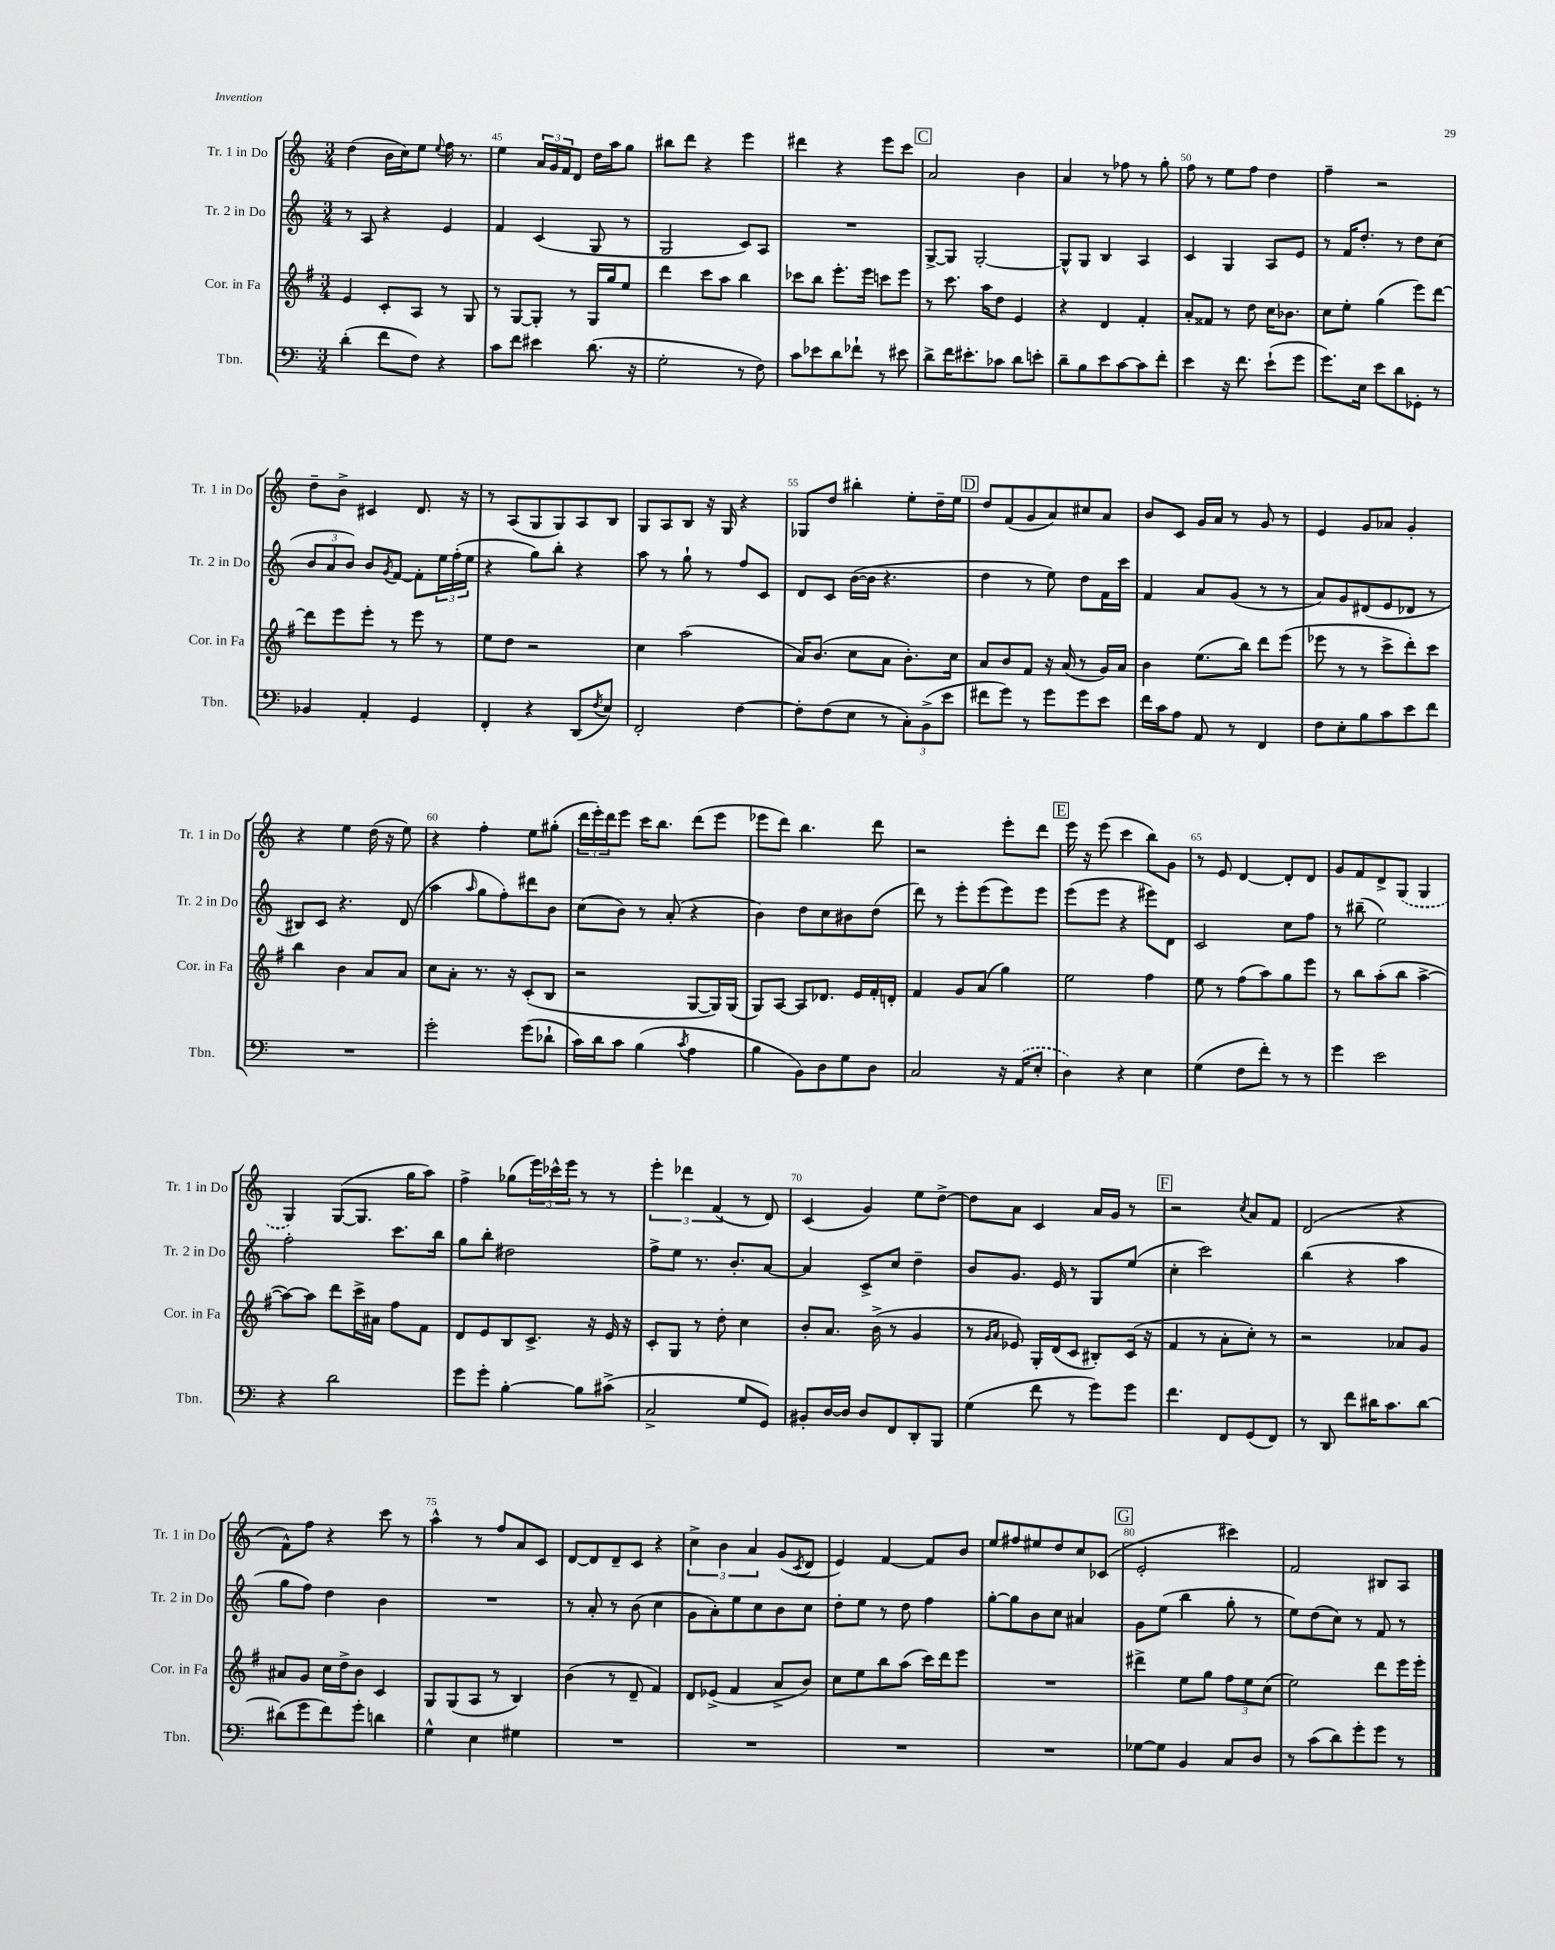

**kern	**kern	**kern	**kern
*staff4	*staff3	*staff2	*staff1
*clefF4	*clefG2	*clefG2	*clefG2
*k[]	*k[f#]	*k[]	*k[]
*M3/4	*M3/4	*M3/4	*M3/4
(4d'	4e	8r	(4dd
.	.	8A	.
8f	8c'	4r	16b
.	.	.	16cc)
8F)	8A	.	8ee
.	.	.	8qqee
4r	8r	4e	16ff
.	.	.	8.r
.	8G	.	.
=	=	=	=
8c	8r	4f	4ee
8f	[8G	.	.
4e#	8G']	(4c	24a
.	.	.	24g
.	.	.	24f
.	8r	.	8d
(8.d	16G	8G	16dd
.	16gg	.	16aa
.	8ee	8r	8gg
16r	.	.	.
=	=	=	=
2G'	4ddd	2G	8bb#
.	.	.	8ddd
.	8ccc	.	4r
.	8aa	.	.
8r	4bb	8c)	4eee
8F)	.	8A	.
=	=	=	=
8c	8ccc-	2.r	4ddd#
8e-	8bb	.	.
8d	8.eee'	.	4r
8f-`	.	.	.
.	16eee	.	.
8r	8ccc	.	8eee
8e#	8eee	.	8ccc
=	=	=	=
8d^	8r	[8G^	2a
16f	8.ccc	8G]	.
8.e#'	.	.	.
.	.	[2G'	.
.	16aa	.	.
8c-	8dd	.	.
8d	4e	.	4b
8e'	.	.	.
=	=	=	=
8d~	4r	8G^^]	4a
8B	.	8G	.
8e	4d	4B	8r
[8c	.	.	8ff-
8c]	4f#'	4A	8r
8f'	.	.	8gg'
=	=	=	=
4e	8a'	4c	8ff
.	8f##	.	8r
16r	8r	4G	8ee
8.f	.	.	.
.	8dd	.	8ff
(8e`	16cc	8A	4dd
.	8.b-	.	.
8g	.	8e	.
=	=	=	=
8.g)	8cc	8r	4ff~
.	8ee'	16f	.
16E	.	8.dd'	.
8e	(4gg	.	2r
8d	.	8r	.
8GG-'	8eee)	8dd	.
8r	[8ddd	(8cc	.
=	=	=	=
4BB-	8ddd]	12b	8dd~
.	.	12a	.
.	8eee	.	8b^
.	.	12b)	.
4AA'	8eee'	8b	4c#
.	.	8qg	.
.	8r	[8f	.
4GG	8eee	8f']	8.d
.	8r	24ee	.
.	.	(24ff'	.
.	.	.	16r
.	.	24ee	.
=	=	=	=
4FF'	8ee	4r	8r
.	8dd	.	(8A
4r	2r	8gg)	8G
.	.	8bb'	8G)
(8DD	.	4r	8A
8qF	.	.	.
8E)	.	.	8B
=	=	=	=
2FF'	4cc	8aa	8G
.	.	8r	8A
.	(2aa	8gg`	8B
.	.	8r	16r
.	.	.	16G
[4F	.	8ff	4r
.	.	8c	.
=	=	=	=
8F']	16a)	8d	8G-
.	(8.b	.	.
(8F	.	8c	8dd
8E	8cc	([16b	4bb#'
.	.	16b]	.
8r	8a	4.r	.
12C')	8.b')	.	8ee'
(12BB^	.	.	.
.	.	.	16dd~
12e	.	.	.
.	16cc	.	16ee
=	=	=	=
8f#	8a	4dd	8dd
8g)	8b	.	(8f
8r	8f#	8r	8g
8g	16r	8ee)	8a)
.	(16a	.	.
8g	8r	8dd	8cc#
8e	16g)	16f	8a
.	16a	16ccc	.
=	=	=	=
16f	4b	4f	8b
16c	.	.	.
8A	.	.	8c
8AA	(8.ee	8a	16g
.	.	.	16a
8r	.	(8g	8r
.	16bb)	.	.
4FF	8ddd	8r	8g
.	(8eee	8r	8r
=	=	=	=
8F	8eee-	8a)	4e
8E'	8r	8g	.
8B	8r	(8d#	8g
8c	8ccc^	8e	8a-
8e	8ddd')	8d-	4g'
8f	8ccc	8r	.
=	=	=	=
2.r	4bb	8B#)	4r
.	.	8c	.
.	4b	4.r	4ee
.	8a	.	(16dd
.	.	.	16r
.	8a	(8d	8ee)
=	=	=	=
2g'	8cc	4aa	4r
.	8a'	.	.
.	.	16qqaa	.
.	8.r	8gg	4ff'
.	.	8ff')	.
.	16r	.	.
(8g	(8c'	8ddd#	8ee
8d-`	8B	8b	(8gg#'
=	=	=	=
16c)	2r	(8cc	24ddd
.	.	.	24eee')
16d	.	.	.
.	.	.	24ddd
8c	.	8b)	8eee
(4B	.	8r	16ccc
.	.	.	8.bb
.	.	(8a'	.
8qc	.	.	.
4A	[8G	4r	(8ddd
.	16G])	.	8eee
.	(16G	.	.
=	=	=	=
4B	8G)	4b)	8eee-
.	[8A	.	8ddd)
8BB)	8A]	8dd	4.bb
8D	8.d-	8cc	.
8G	.	8b#	.
.	16e	.	.
8D	16f#'	(8dd	8ddd
.	16d'	.	.
=	=	=	=
2C	4f#	8ddd)	2r
.	.	8r	.
.	8g	8eee'	.
.	(8a	(8eee	.
16r	4gg)	8eee)	8eee'
(16AA	.	.	.
8E'	.	8eee	8ddd
=	=	=	=
4D)	2ee	(8eee	16eee
.	.	.	16r
.	.	8eee	(8eee
4r	.	4r	4ccc
4E	4ff#	8eee#)	8bb)
.	.	8d	8g
=	=	=	=
(4G	8ee	2c	8r
.	8r	.	8e
8F	(8ff#	.	[4d
8f')	8aa)	.	.
8r	8gg	8cc	8d']
8r	8eee	8ff	8d
=	=	=	=
4g	8r	8r	8g
.	8bb	(8bb#~	8f
2e	(8aa'	2ee)	8d^
.	8bb	.	(8G
.	[4aa^	.	4G
=	=	=	=
4r	8aa_)	2ff'	4G)
.	8aa]	.	.
2d	8ddd	.	([8G
.	16ccc^	.	8.G]
.	16a#	.	.
.	8ff#	8.ccc	.
.	.	.	16gg
.	8f#	.	8aa)
.	.	16bb	.
=	=	=	=
8g	8d	8gg	4ff^
8g'	8e	8bb'	.
[4B'	8B	2dd#	(8gg-
.	8.c^	.	24eee)
.	.	.	24ccc-^^
.	.	.	24eee
8B]	.	.	8r
.	16r	.	.
(8c#^	16e	.	8r
.	16r	.	.
=	=	=	=
2C^	8c'	8ff^	6eee'
.	8G	8ee	.
.	.	.	6ddd-
.	8r	8.r	.
.	.	.	(6f
.	8dd'	.	.
.	.	8.b'	.
8G	4cc	.	8r
8GG)	.	[8a	8d)
=	=	=	=
8BB#'	8b'	4a]	(4c
[16D	8.a	.	.
16D]	.	.	.
8D	.	8c^	4g)
.	(16b^	.	.
8FF	8r	8cc	.
8DD'	4g	4dd~	8ee
8BBB	.	.	[8dd^
=	=	=	=
(4G	8r	8b	8dd]
.	16qqg	.	.
.	16qqa	.	.
.	8e-)	8.g	8a
8f	16G'	.	4c
.	(16d	16e	.
8r	8c	8r	.
8g)	8B#')	8G	16a
.	.	.	16g
8g	(16c	(8ee	8r
.	16r	.	.
=	=	=	=
4.f	4f#	4cc'	2r
.	8r	2ccc)	.
8FF	8a'	.	.
.	.	.	8qcc
(8GG	8cc')	.	8a
8FF)	8r	.	8f
=	=	=	=
8r	2r	(4bb	(2d
8DD	.	.	.
8f	.	4r	.
16d#	.	.	.
8.c	.	.	.
.	8a-	4aa	4r
[8d#	8g	.	.
=	=	=	=
(8d#]	8a#	8gg	8f^^)
8g	8g	8ff)	8ff
8f)	16cc	4dd	4r
.	16dd^	.	.
8g'	8b	.	.
4d	4c	4b	8ccc
.	.	.	8r
=	=	=	=
4G^^	8G	2.r	4aa^^
.	(8G	.	.
4E	8A	.	8r
.	8r	.	8ff
4G#	4B)	.	8a
.	.	.	8c
=	=	=	=
2.r	(4b	8r	[8d
.	.	8a'	8d]
.	8r	8r	8d~
.	8d~	(8b	8c
.	4f#)	4cc	4r
=	=	=	=
2.r	8d	8g	6cc^
.	(8e-^	8a')	.
.	.	.	6b
.	4f#	8ee	.
.	.	.	6a
.	.	8cc	.
.	8a^	8b	(8g
.	.	.	8qc
.	8b)	8cc	8d
=	=	=	=
2.r	8cc	8dd'	4e)
.	8ee	8ee	.
.	8bb	8r	[4f
.	(8aa	8dd	.
.	16ccc)	4ff	8f]
.	16ddd	.	.
.	8eee	.	8b
=	=	=	=
2.r	2.r	[8gg'	8ee
.	.	8gg]	8ff#
.	.	8b	8ee#
.	.	8cc	8dd
.	.	4a#	8cc
.	.	.	(8c-
=	=	=	=
[8G-	4ddd#^	8g	2e'
8G-]	.	(8ee	.
4BB	8ee	4bb	.
.	8gg	.	.
8C	12ff#	8gg'	4ccc#)
.	12ee	.	.
8D	.	8r	.
.	(12cc	.	.
=	=	=	=
8r	2ee)	8ee)	2f
(8c	.	(8dd	.
8d)	.	8cc)	.
8g'	.	8r	.
8g	8ddd	8f	8B#
8r	16eee	8r	8A
.	16eee'	.	.
==	==	==	==
*-	*-	*-	*-
